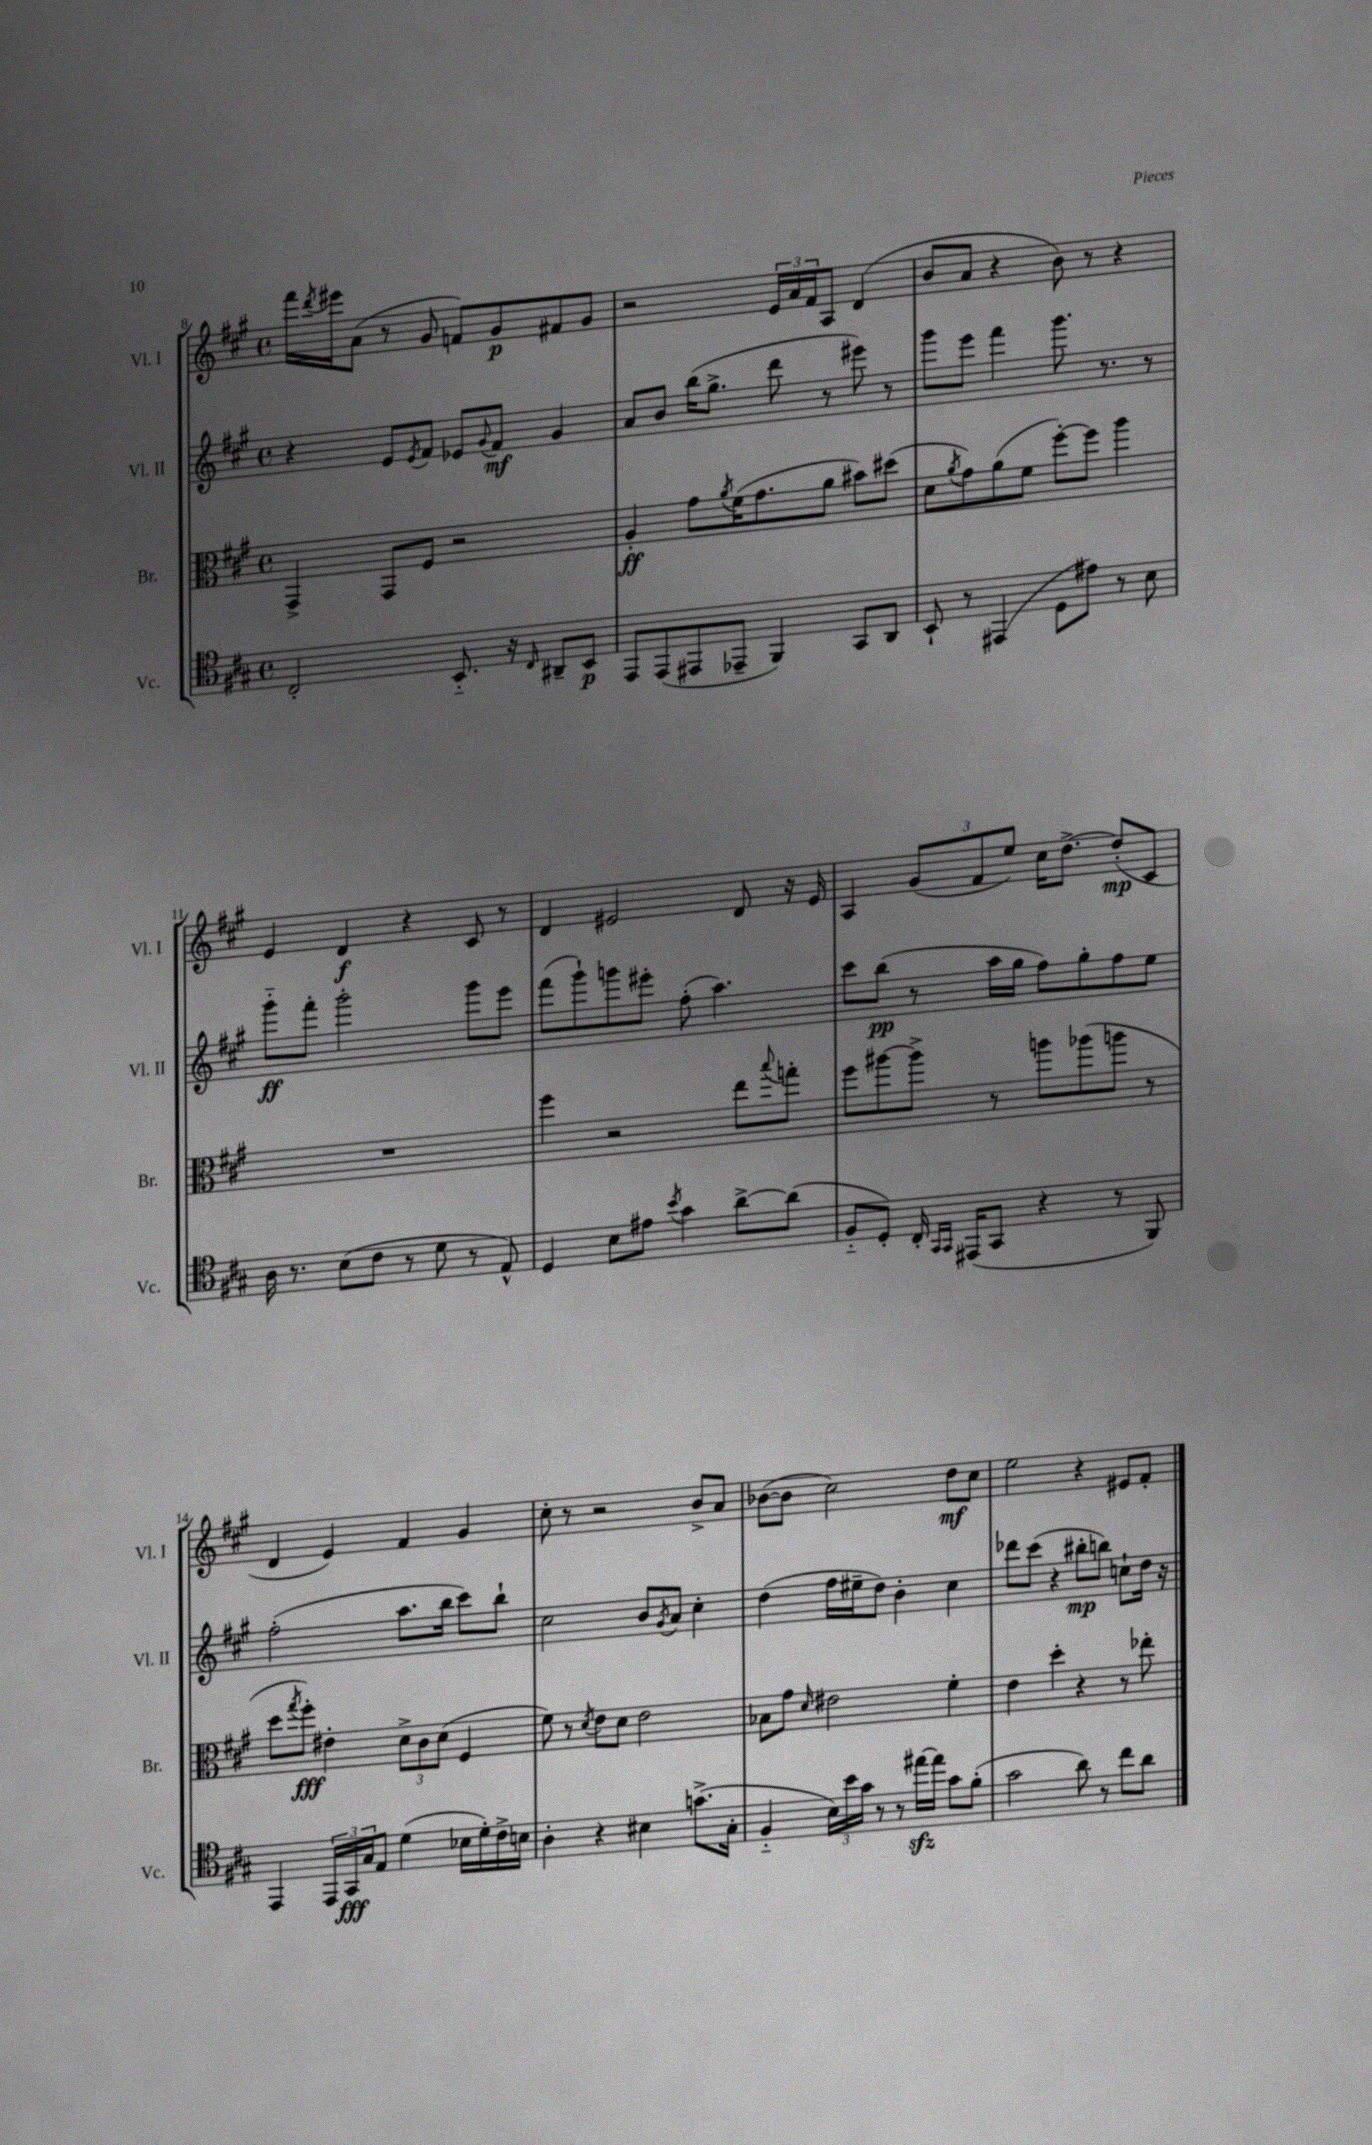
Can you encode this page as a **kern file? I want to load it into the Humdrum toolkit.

**kern	**kern	**kern	**kern
*staff4	*staff3	*staff2	*staff1
*clefC4	*clefC3	*clefG2	*clefG2
*k[f#c#g#]	*k[f#c#g#]	*k[f#c#g#]	*k[f#c#g#]
*M4/4	*M4/4	*M4/4	*M4/4
*met(c)	*met(c)	*met(c)	*met(c)
2C#'	4GG#^	4r	16fff#
.	.	.	8qddd
.	.	.	16eee#
.	.	.	(8a
.	8GG#	8e	8r
.	.	8qe	.
.	8F#	8f#	8g#
8.BB'~	2r	8e-	8f)
.	.	8qqg#	.
.	.	8f#	8g#
16r	.	.	.
16qqC#	.	.	.
8AA#~	.	4g#	8f#
8BB	.	.	8g#
=	=	=	=
8EE	4A'	8a	2r
(8EE	.	8b	.
8EE#	8g#	(16bb	.
.	.	8.gg#^	.
.	8qa	.	.
8EE-~	(16f#	.	.
.	8.g#	.	.
4FF#)	.	8ddd	24e
.	.	.	24a
.	.	.	24f#
.	8a	8r	8A
8GG#	8b#)	8eee#)	(4d
8AA	(8dd#	8r	.
=	=	=	=
8BB`	8d	8ggg#	8b
.	8qa	.	.
8r	8g#)	8eee	8a
(4EE#	(8a	4fff#	4r
.	8f#	.	.
8D	[8ff#')	8.ggg#	8b)
8e#)	8ff#]	.	8r
.	.	8.r	.
8r	4aa	.	4r
8B	.	8r	.
=	=	=	=
16A	1r	8ggg#'~	4e
8.r	.	.	.
.	.	8fff#'	.
(8B	.	2ggg#'	4d
8c#	.	.	.
8r	.	.	4r
8d	.	.	.
8r	.	8ggg#	8c#
8E^^)	.	8eee	8r
=	=	=	=
4D	4ff#	(8fff#	4d
.	.	8ggg#`)	.
8B	2r	8ggg	2e#
8e#	.	8eee#'	.
8qb	.	.	.
4g#	.	(8ff#'	.
.	.	4.aa)	.
[8a^	8ee	.	8d
.	8qqbb	.	.
(8a]	8gg'	.	16r
.	.	.	16e#
=	=	=	=
8F#'~	8ff#	8ccc#	4A
8D')	[8aa#	(8bb	.
16C#'	8aa#^]	8r	(12g#
16qqGG#	.	.	.
16qqGG#	.	.	.
(16EE#	.	.	.
.	.	.	12f#
8GG#	8r	16aa	.
.	.	.	12ee)
.	.	16gg#	.
4r	8aa	8ff#)	16cc#
.	.	.	[8.dd^
.	(8aa-	8gg#'	.
8r	8aa	8ff#	(8dd']
8FF#)	8r	8ee	8c#
=	=	=	=
4EE	8dd	(2ff#'	4d
.	8qgg#	.	.
.	8ff#')	.	.
24EE	4e#'	.	4e)
24GG#	.	.	.
24G#	.	.	.
8E	.	.	.
(4d	12d^	8.aa	4f#
.	12c#	.	.
.	(12d	.	.
.	.	16bb	.
16B-	4F#	8ccc#)	4g#
16d')	.	.	.
16c#^	.	8bb`	.
16B	.	.	.
=	=	=	=
4A'	8f#)	2cc#	8cc#'
.	8r	.	8r
.	8qd	.	.
4r	8e	.	2r
.	8d	.	.
4B#	2e	8b	.
.	.	8qg#	.
.	.	8a	.
(8.g^	.	4cc#'	8b^
.	.	.	8a
16G#'	.	.	.
=	=	=	=
4F#'~	8B-	(4dd	([8b-
.	8g#	.	8b-]
.	16qqd	.	.
24B)	2e#	16ff#	2cc#)
24b	.	.	.
.	.	16ee#~	.
24g#	.	.	.
8r	.	8dd)	.
8r	.	4b'	.
[16ee#	.	.	.
16ee#]	.	.	.
8g#	4f#'	4cc#	8dd
(8f#'	.	.	8cc#
=	=	=	=
2g#	4e	8ddd-	2ee
.	.	(8ccc#	.
.	4dd'	4r	.
8a)	4r	8bb#'	4r
8r	.	8bb)	.
8cc#	8r	8cc`	8e#
8a	8ee-'	16dd	8f#'
.	.	16r	.
==	==	==	==
*-	*-	*-	*-
